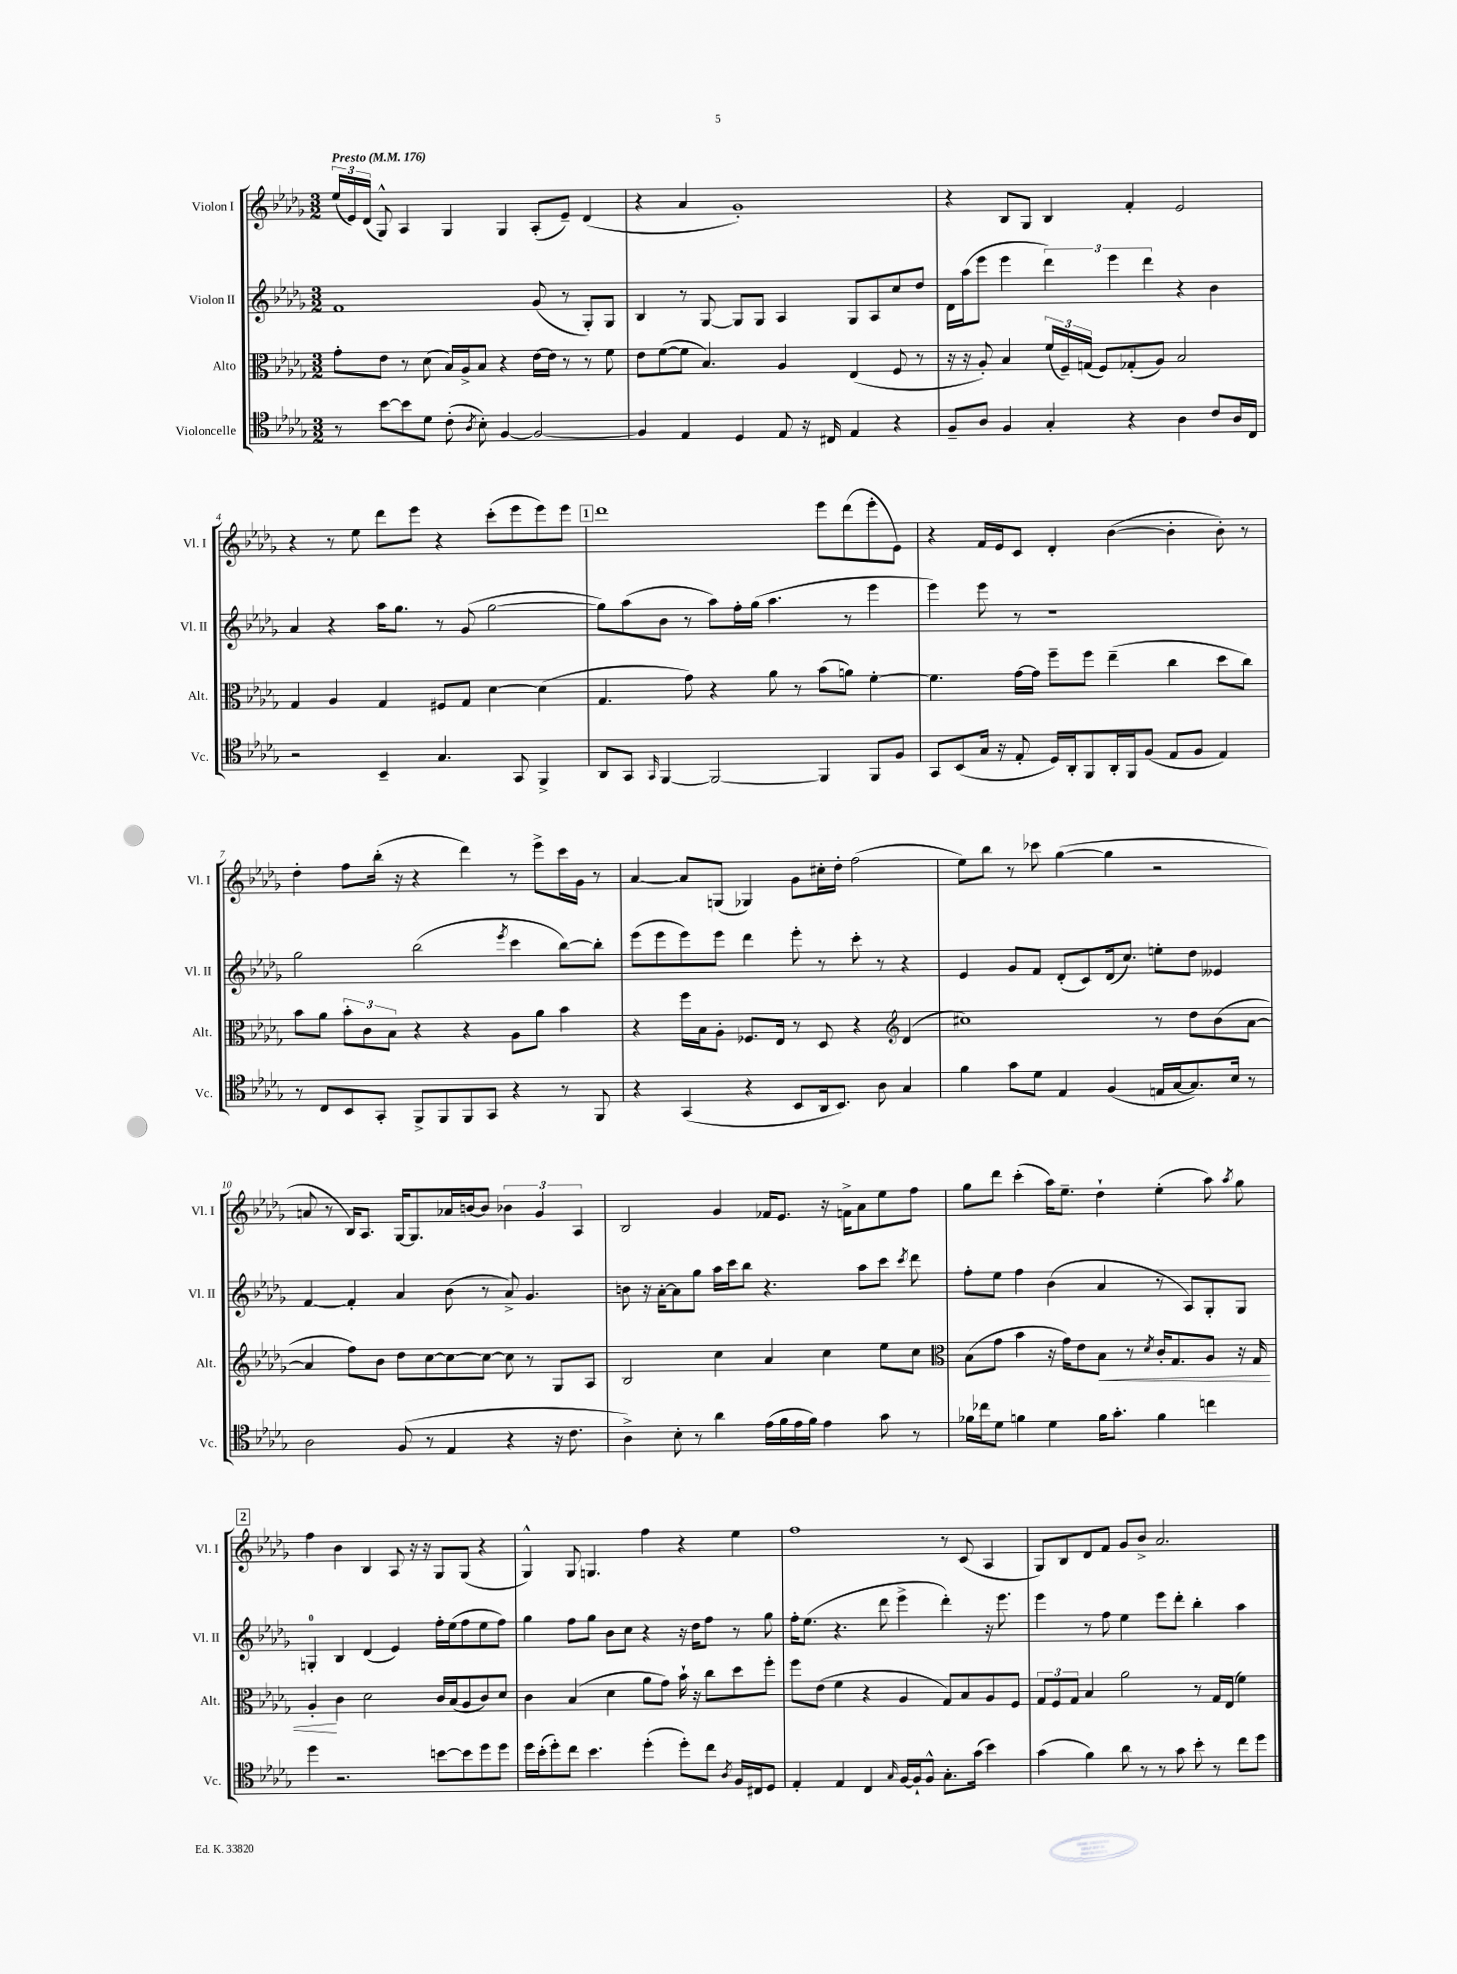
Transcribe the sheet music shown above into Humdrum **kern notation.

**kern	**kern	**dynam	**kern	**kern
*part4	*part3	*part3	*part2	*part1
*staff4	*staff3	*staff3	*staff2	*staff1
*I"Violoncelle	*I"Alto	*	*I"Violon II	*I"Violon I
*I'Vc.	*I'Alt.	*	*I'Vl. II	*I'Vl. I
*clefC4	*clefC3	*	*clefG2	*clefG2
*k[b-e-a-d-g-]	*k[b-e-a-d-g-]	*	*k[b-e-a-d-g-]	*k[b-e-a-d-g-]
*M3/2	*M3/2	*	*M3/2	*M3/2
*MM176	*MM176	*	*MM176	*MM176
=1	=1	=1	=1	=1
!	!	!	!	!LO:TX:a:B:t=Presto
8r	8g-'\L	.	1f	(24ee-/LL
.	.	.	.	24e-/)
.	.	.	.	(24d-/JJ
[8b-\L	8e-\J	.	.	8G-^^/)
8b-\]	8r	.	.	4A-/
8d-\J	(8d-\	.	.	.
(8c'\	16B-/LL)	.	.	4G-/
.	16A-^/J	.	.	.
8qA-/	.	.	.	.
8B-'\)	8B-/J	.	.	.
[4F/	4r	.	.	4G-/
2F/_	[16e-\LL	.	(8g-/	(8A-'/L
.	16e-\JJ]	.	.	.
.	8r	.	8r	8e-~/J)
.	8r	.	8G-'/L)	(4d-/
.	8f\	.	8G-/J	.
=2	=2	=2	=2	=2
4F/]	8e-\L	.	4B-/	4r
.	([8f\	.	.	.
4E-/	8f\J]	.	8r	4a-/
.	4.B-/)	.	[8G-/	.
4D-/	.	.	8G-/L]	1g-')
.	.	.	8G-/J	.
8E-/	4A-/	.	4A-/	.
16r	.	.	.	.
16C#X/	.	.	.	.
4E-/	(4E-/	.	8G-/L	.
.	.	.	8A-/	.
4r	8F/	.	8cc/	.
.	8r	.	8dd-/J	.
=3	=3	=3	=3	=3
8F~/L	16r	.	16d-\LL	4r
.	16r	.	(16aa-\J	.
8A-/J	8A-'/)	.	8eee-\J	.
4F/	4B-/	.	4eee-\	8B-/L
.	.	.	.	8G-/J
4G-'/	(24f/LL	.	6ddd-\)	4B-/
.	24F~/)	.	.	.
.	(24Gn/JJ	.	.	.
.	8F/L)	.	.	.
.	.	.	6eee-\	.
4r	(8G-X'/	.	.	4f'/
.	.	.	6ddd-\	.
.	8A-/J)	.	.	.
4A-\	2B-/	.	4r	2e-/
8c/L	.	.	4b-\	.
16A-/L	.	.	.	.
16C/JJ	.	.	.	.
!!LO:LB:g=z
=4	=4	=4	=4	=4
2r	4G-/	.	4a-/	4r
.	4A-/	.	4r	8r
.	.	.	.	8ee-\
4BB-~/	4G-/	.	16aa-\KL	8ddd-\L
.	.	.	8.gg-\J	.
.	.	.	.	8eee-\J
4.G-/	8F#X/L	.	8r	4r
.	8G-/J	.	(8g-/	.
.	[4d-\	.	[2gg-\	(8ccc'\L
8GG-/	.	.	.	8eee-\
4FF^/	(4d-\]	.	.	8eee-\)
.	.	.	.	8eee-\J
!!LO:REH:place=s1:t=1
=5	=5	=5	=5	=5
8AA-/L	4.G-/	.	8gg-\L])	1ddd-
8GG-/J	.	.	(8aa-\	.
16qqGG-/	.	.	.	.
[4FF/	.	.	8b-\J	.
.	8g-\)	.	8r	.
2FF/_	4r	.	8aa-\L)	.
.	.	.	16ff'\L	.
.	.	.	(16gg-\JJ	.
.	8a-\	.	4.aa-\	.
.	8r	.	.	.
4FF/]	(8b-\L	.	.	8eee-\L
.	8an\J)	.	8r	(8ddd-\
8FF/L	[4f'\	.	4eee-\	8eee-'\
8F/J	.	.	.	8e-\J)
=6	=6	=6	=6	=6
8GG-/L	4.f\]	.	4eee-\)	4r
(8BB-/	.	.	.	.
16G-/Jk	.	.	8eee-\	16f/LL
16r	.	.	.	16e-/J
8E-'/	[16g-\LL	.	8r	8c/J
.	16g-\JJ]	.	.	.
16D-/LL)	8ff~\L	.	1r	4d-'/
16AA-'/J	.	.	.	.
8FF/	8ff\J	.	.	.
16AA-'/L	(4ee-~\	.	.	([4b-\
16FF/J	.	.	.	.
(8F/J	.	.	.	.
8E-/L	4cc\	.	.	4b-'\]
8F/J	.	.	.	.
4E-/)	8dd-\L	.	.	8b-'\)
.	8cc\J)	.	.	8r
!!LO:LB:g=z
=7	=7	=7	=7	=7
8r	8b-\L	.	2gg-\	4dd-'\
8C/L	8a-\J	.	.	.
8BB-/	12b-'\L	.	.	8ff\L
.	12c\	.	.	.
8GG-'/J	.	.	.	(16bb-'\Jk
.	12B-\J	.	.	.
.	.	.	.	16r
8FF^/L	4r	.	(2bb-\	4r
8FF/	.	.	.	.
8FF/	4r	.	.	4ddd-\)
8GG-/J	.	.	.	.
.	.	.	8qeee-/	.
4r	8A-\L	.	4ccc\	8r
.	8a-\J	.	.	8eee-^\L
8r	4b-\	.	[8bb-\L)	16ccc\L
.	.	.	.	16g-\JJ
8FF/	.	.	8bb-'\J]	8r
=8	=8	=8	=8	=8
4r	4r	.	(8eee-\L	[4a-/
.	.	.	8eee-\	.
(4GG-/	16ff\LL	.	8eee-\)	8a-/L]
.	16B-\J	.	.	.
.	8A-'\J	.	8eee-\J	(8Gn/J
4r	8.F-X/L	.	4ddd-\	4G-X/)
.	16E-/Jk	.	.	.
8BB-/L	8r	.	8eee-'\	8g-\L
16AA-/k	8D-/	.	8r	16cc#X'\L
8.BB-/J)	.	.	.	16dd-'\JJ
.	4r	.	8ccc'\	(2ff\
8A-\	.	.	8r	.
*	*clefG2	*	*	*
4G-/	(4d-/	.	4r	.
=9	=9	=9	=9	=9
4f\	1cc#X)	.	4e-/	8ee-\L)
.	.	.	.	8bb-\J
8g-\L	.	.	8g-/L	8r
8d-\J	.	.	8f/J	8ccc-X\
4E-/	.	.	(8d-'/L	([4gg-\
.	.	.	8c/)	.
(4F/	.	.	(16d-/k	4gg-\]
.	.	.	8.cc/J)	.
16En/LL	8r	.	8een'\L	2r
[16G-/J	.	.	.	.
8.G-/])	8dd-\L	.	8dd-\J	.
.	(8b-\	.	4e--X/	.
16B-/Jk	.	.	.	.
8r	[8a-\J	.	.	.
!!LO:LB:g=z
=10	=10	=10	=10	=10
2A-\	4a-/]	.	[4f/	8an/
.	.	.	.	8r
.	8ff\L)	.	4f'/]	16B-/KL)
.	.	.	.	8.A-/J
.	8b-\J	.	.	.
(8F/	8dd-\L	.	4a-/	[16G-/KL
.	.	.	.	8.G-/]
8r	[8cc\	.	.	.
4E-/	8cc\_	.	(8b-\	16a-X/L
.	.	.	.	[16bn/J
.	8cc\J_	.	8r	8b/J]
4r	8cc\]	.	8a-^/)	6b-X\
.	8r	.	4.g-/	.
.	.	.	.	6g-/
16r	8G-/L	.	.	.
8.c\	.	.	.	.
.	.	.	.	6A-/
.	8A-/J	.	.	.
=11	=11	=11	=11	=11
4A-^\)	2B-/	.	8bn\	2B-/
.	.	.	16r	.
.	.	.	[16a-'\KL	.
8B-'\	.	.	8a-\]	.
8r	.	.	8gg-\J	.
4a-\	4cc\	.	16aa-\LL	4g-/
.	.	.	16ccc\J	.
.	.	.	8bb-\J	.
(16e-\LL	4a-/	.	4.r	16f-X/KL
16f\	.	.	.	8.e-/J
16e-\	.	.	.	.
16f\JJ)	.	.	.	.
4e-\	4cc\	.	.	16r
.	.	.	.	16fn^\KL
.	.	.	8aa-\L	8a-\
8g-\	8ee-\L	.	8ccc\J	8ee-\
.	.	.	8qccc/	.
8r	8cc\J	.	8ddd-\	8ff\J
=12	=12	=12	=12	=12
*	*clefC3	*	*	*
16f-X\LL	(8B-\L	.	8ff'\L	8gg-\L
16cc-X\J	.	.	.	.
8d-\J	8g-\J	.	8ee-\J	8ddd-\J
4fn\	4b-\	.	4ff\	(4ccc'\
4d-\	16r	.	(4b-\	16aa-\KL)
.	16g-\KL)	.	.	8.ee-~\J
.	8e-\	.	.	.
!	!	!LO:HP:b	!	!
16f\KL	8B-\J	<	4a-/	4dd-`\
8.g-'\J	.	.	.	.
.	8r	.	.	.
.	8qd-/	.	.	.
4f\	16c'/KL	.	8r	(4ee-'\
.	8.G-/	.	.	.
.	.	.	8A-/L)	.
4ccn\	8A-/J	.	8G-'/	8aa-\)
.	.	.	.	8qaa-/
.	16r	.	8G-/J	8gg-\
.	16G-/	.	.	.
!!LO:LB:g=z
!!LO:REH:place=s1:t=2
=13	=13	=13	=13	=13
4dd-\	4A-'/	.	4Gn'/	4ff\
2.r	4c\	[	4B-/	4b-\
.	2d-\	.	(4d-/	4B-/
.	.	.	4e-/)	8A-/
.	.	.	.	16r
.	.	.	.	16r
[8bn\L	16c/LL	.	16ff'\LL	8G-/L
.	(16B-/J	.	(16ee-\J	.
8b\]	8A-/	.	8ff\	(8G-/J
8dd-\	8c/)	.	8ee-\	4r
8dd-\J	8d-/J	.	8ff\J)	.
=14	=14	=14	=14	=14
16dd-\LL	4c\	.	4gg-\	4G-^^/)
(16b-'\J	.	.	.	.
8dd-'\)	.	.	.	.
8cc\J	(4B-/	.	8ff\L	8G-/
4.b-\	.	.	8gg-\J	4.Gn/
.	4d-\	.	8b-\L	.
.	.	.	8cc\J	.
(4dd-'\	8a-\L	.	4r	4ff\
.	8g-\J)	.	.	.
8dd-'\L)	16b-`\	.	16r	4r
.	16r	.	16dd-\KL	.
8cc\J	8cc\L	.	8ff\J	.
8qA-/	.	.	.	.
16F/LL	8dd-\	.	8r	4ee-\
16C#X/J	.	.	.	.
8D-/J	8ff'\J	.	8gg-\	.
=15	=15	=15	=15	=15
4E-'/	8ff\L	.	16ff'\KL	1ff
.	.	.	(8.ee-\J	.
.	(8e-\J	.	.	.
4E-/	4f\	.	4.r	.
4C/	4r	.	.	.
.	.	.	8ddd-\	.
16qqG-/	.	.	.	.
[16F/LL	4A-/	.	4eee-^\	.
16F`/J]	.	.	.	.
8F^^/J	.	.	.	.
8.G-'\L	8G-/L)	.	4ddd-'\)	8r
.	8B-/	.	.	(8c/
(16g-\Jk	.	.	.	.
4b-\)	8A-/	.	16r	4A-/
.	.	.	8.eee-\	.
.	8F/J	.	.	.
=16	=16	=16	=16	=16
(4g-\	12G-/L	.	4eee-\	8G-/L)
.	12F/	.	.	.
.	.	.	.	8B-/
.	12G-/J	.	.	.
4f\)	4B-/	.	8r	8d-/
.	.	.	8ff\	8f/J
8a-\	2a-\	.	4ee-\	8g-/L
8r	.	.	.	8b-^/J
8r	.	.	8eee-\L	2.a-/
8g-\	.	.	8ddd-'\J	.
8b-'\	8r	.	4bb-'\	.
8r	16G-/LL	.	.	.
.	(16E-/JJ	.	.	.
8cc\L	4f\)	.	4aa-\	.
8dd-\J	.	.	.	.
==	==	==	==	==
*-	*-	*-	*-	*-
